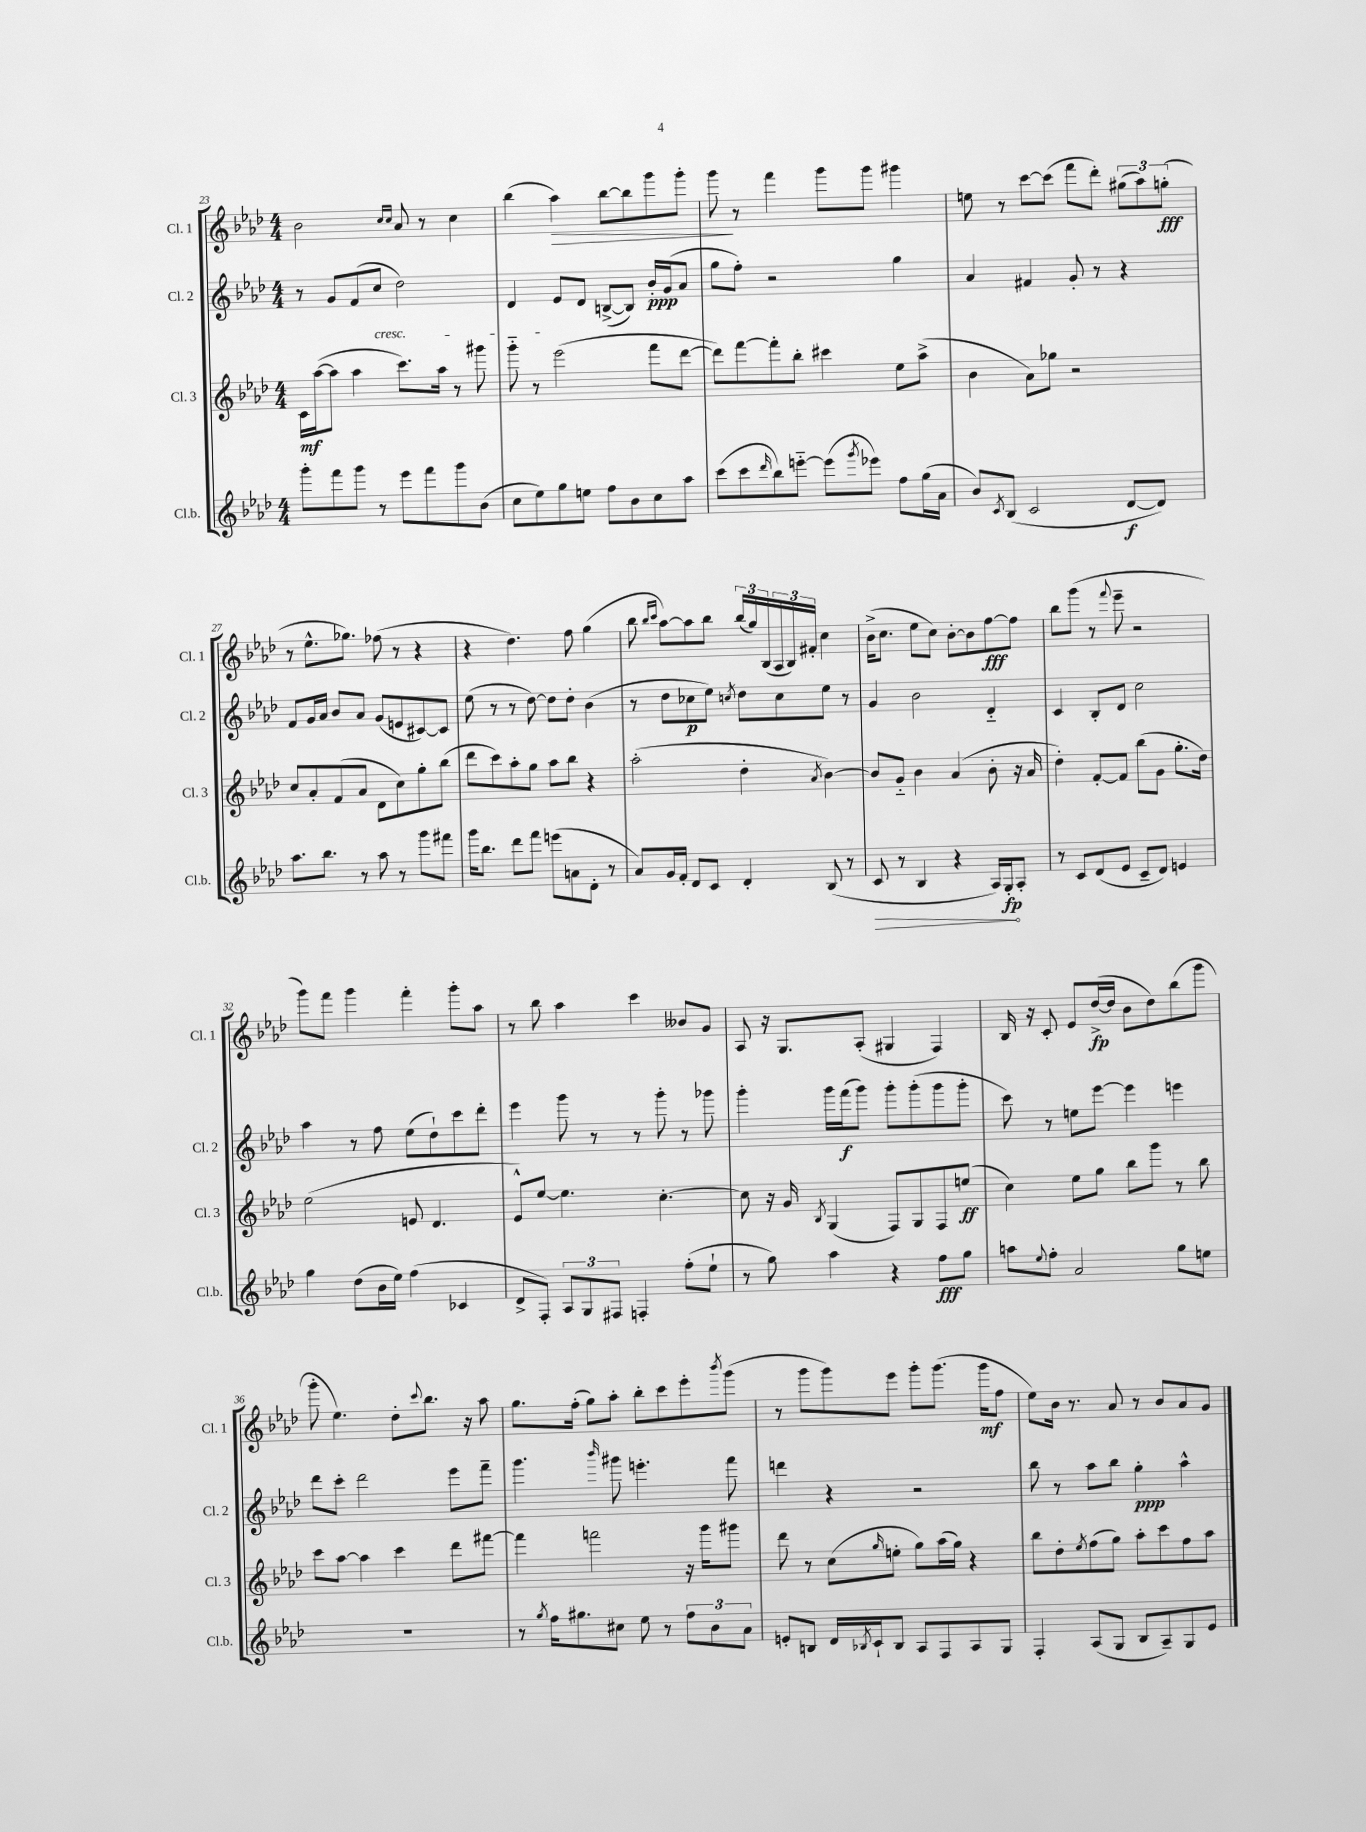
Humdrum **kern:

**kern	**kern	**kern	**kern
*staff4	*staff3	*staff2	*staff1
*clefG2	*clefG2	*clefG2	*clefG2
*k[b-e-a-d-]	*k[b-e-a-d-]	*k[b-e-a-d-]	*k[b-e-a-d-]
*M4/4	*M4/4	*M4/4	*M4/4
8ggg'	16c	8r	2b-
.	([16aa-	.	.
8fff	8aa-]	8g	.
8ggg	4aa-	(8f	.
8r	.	8cc	.
.	.	.	16qqcc
.	.	.	16qqcc
8eee-	8.ccc)	2dd-)	8a-
8fff	.	.	8r
.	16aa-	.	.
8ggg	8r	.	4cc
(8b-	8ggg#	.	.
=	=	=	=
8cc	8ggg'~	4d-	(4bb-
8ee-)	8r	.	.
8gg	(2eee-	8e-	4aa-)
8ee	.	8d-	.
8ff	.	([8B^	[8bb-
8b-	.	8B])	8bb-]
8cc	8fff	16b-'	8ggg
.	.	(16g	.
8aa-	[8ddd-	8a-	8ggg'
=	=	=	=
(8ccc	8ddd-])	8gg	8ggg
8ccc	[8fff	8ff')	8r
16qqddd-	.	.	.
8bb-)	8fff']	2r	4fff
[8eee'~	8bb-'	.	.
(8eee]	4ccc#	.	8ggg
8qggg	.	.	.
8eee-)	.	.	8ggg
8ff	8ee-	4gg	4ggg#
(16gg	(8aa-^	.	.
16a-	.	.	.
=	=	=	=
8b-)	4b-	4a-	8ee
8qc	.	.	.
(8B-	.	.	8r
2c	8a-)	4f#	[8ccc
.	8gg-	.	(8ccc]
.	2r	8g'	8fff
.	.	8r	8ddd-')
[8d-	.	4r	(12gg#
.	.	.	12aa-)
8d-])	.	.	.
.	.	.	(12gg'
=	=	=	=
8.aa-	8cc	8f	8r
.	8a-'	16g	8.ee-^^
8.bb-	.	16a-	.
.	(8f	8b-	.
.	.	.	8.gg-)
8r	8a-	8a-	.
8aa-	8d-	(8g	(8ff-
8r	8cc)	8e	8r
8ggg	8gg'	[8c#)	4r
8fff#	(8bb-	8c#]	.
=	=	=	=
16ggg	8ddd-	(8ee-	4r
8.bb-	.	.	.
.	8ccc)	8r	.
8ddd-	8aa-'	8r	4.dd-)
8fff	8gg	[8dd-)	.
(8eee	8aa-	8dd-]	.
8a	8bb-	8dd-'	8ff
8d-'	4r	(4b-	(4gg
8r	.	.	.
=	=	=	=
8a-)	(2aa-'	8r	8bb-
.	.	.	16qqbb-
.	.	.	16qqccc
16g	.	8dd-	[8aa-)
16f'	.	.	.
8d-	.	8cc-	8aa-]
8c	.	8ee-)	8bb-
.	.	8qcc	.
4d-'	4dd-'	8dd-	(24bb-
.	.	.	24gg)
.	.	.	(24B-
.	.	8cc	24A-
.	.	.	24B-)
.	.	.	24f#'
.	8qa-	.	.
(8B-	[4b-)	8ee-	4cc
8r	.	8r	.
=	=	=	=
8c	8b-]	4g	(16b-^
.	.	.	8.cc
8r	8g'~	.	.
4B-	4b-	2b-	8ee-
.	.	.	8cc)
4r	(4a-	.	[8b-'
.	.	.	8b-]
16A-)	8b-'	4d-'~	[8ff
16G'	.	.	.
8A-'	16r	.	8ff]
.	16a-	.	.
=	=	=	=
8r	4dd-')	4c	8bb-
8c	.	.	(8ggg
(8d-	[8f'	8B-'	8r
.	.	.	8qqfff
8e-	8f]	8d-	8eee-~
8c~	(8bb-	2cc	2r
8d-)	8g	.	.
4e	8.gg'	.	.
.	16dd-)	.	.
=	=	=	=
4gg	(2ee-	4aa-	8ggg)
.	.	.	8fff
(8dd-	.	8r	4ggg
16b-	.	8ff	.
16ee-)	.	.	.
(4ff	8e	(8ee-	4fff'
.	4.d-	8dd-`)	.
4c-	.	8ccc	8ggg'
.	.	8ddd-'	8aa-
=	=	=	=
8d-^	8e-^^)	4eee-	8r
8F')	[8ee-	.	8bb-
12A-	4.ee-]	8ggg	4aa-
12G	.	.	.
.	.	8r	.
12F#	.	.	.
4F'	.	8r	4ccc
.	[4.cc'	8ggg'	.
(8ff'	.	8r	8b--
8ee-`	.	8ggg-	8g
=	=	=	=
8r	8cc]	4ggg'	8A-
8gg)	16r	.	16r
.	16g	.	8.G
.	8qB-	.	.
4aa-	(4G	16ggg	.
.	.	(16fff	.
.	.	8ggg)	(8A-'
4r	8F)	8ggg'	4G#
.	8G	(8ggg'	.
8ff	8F	8ggg	4F)
8gg	(8ee	8ggg'	.
=	=	=	=
8aa	4cc)	8ccc)	16B-
.	.	.	16r
8qqee-	.	.	.
8ff'	.	8r	8c'
2a-	8ee-	8ee	8e-
.	8gg	[8eee-	([16dd-^
.	.	.	16dd-]
.	8bb-	4eee-]	8b-
.	8ggg	.	8dd-)
8gg	8r	4eee	(8bb-
8ee	8bb-	.	8ggg
=	=	=	=
1r	8ccc	8ddd-	8ggg'
.	[8aa-	8ccc'	4.ee-)
.	4aa-]	2ddd-	.
.	4ccc	.	8dd-'
.	.	.	8qqccc
.	.	.	8.bb-
.	8ddd-	8eee-	.
.	.	.	16r
.	[8fff#	8fff~	8aa-
=	=	=	=
8r	4fff#]	4.ggg	8.gg
8qgg	.	.	.
16ff	.	.	.
8.gg#	.	.	(16ff'
.	2fff	.	8gg)
.	.	16qqbbb-	.
8cc#	.	8ggg#	8aa-'
8ee-	.	4.eee'	8bb-'
8r	.	.	8ccc
12ff	16r	.	8eee-'
.	16ggg	.	.
12b-	.	.	.
.	.	.	8qbbb-
.	8ggg#	8fff	(8ggg
12a-	.	.	.
=	=	=	=
8e'	8ddd-	4ddd	8r
8B	8r	.	8ggg
16d-	(8cc	4r	8ggg)
8qB-	.	.	.
16c`	.	.	.
.	16qqgg	.	.
8B-	8ee'	.	8eee-
8A-	8gg)	2r	8ggg'
8F	(16aa-	.	(8.ggg
.	16gg)	.	.
8A-	4r	.	.
.	.	.	16ggg
8G	.	.	8ff
=	=	=	=
4F'	8bb-	8bb-	8ee-)
.	8dd-'	8r	16b-
.	.	.	8.r
.	8qee-	.	.
(8A-	(8ff	8aa-	.
8G	8gg)	8bb-	8a-
8B-	8aa-'	4gg'	8r
8A-~)	8ccc	.	8b-
8G	8ff	4aa-^^	8a-
8e-	8aa-	.	8g
==	==	==	==
*-	*-	*-	*-
